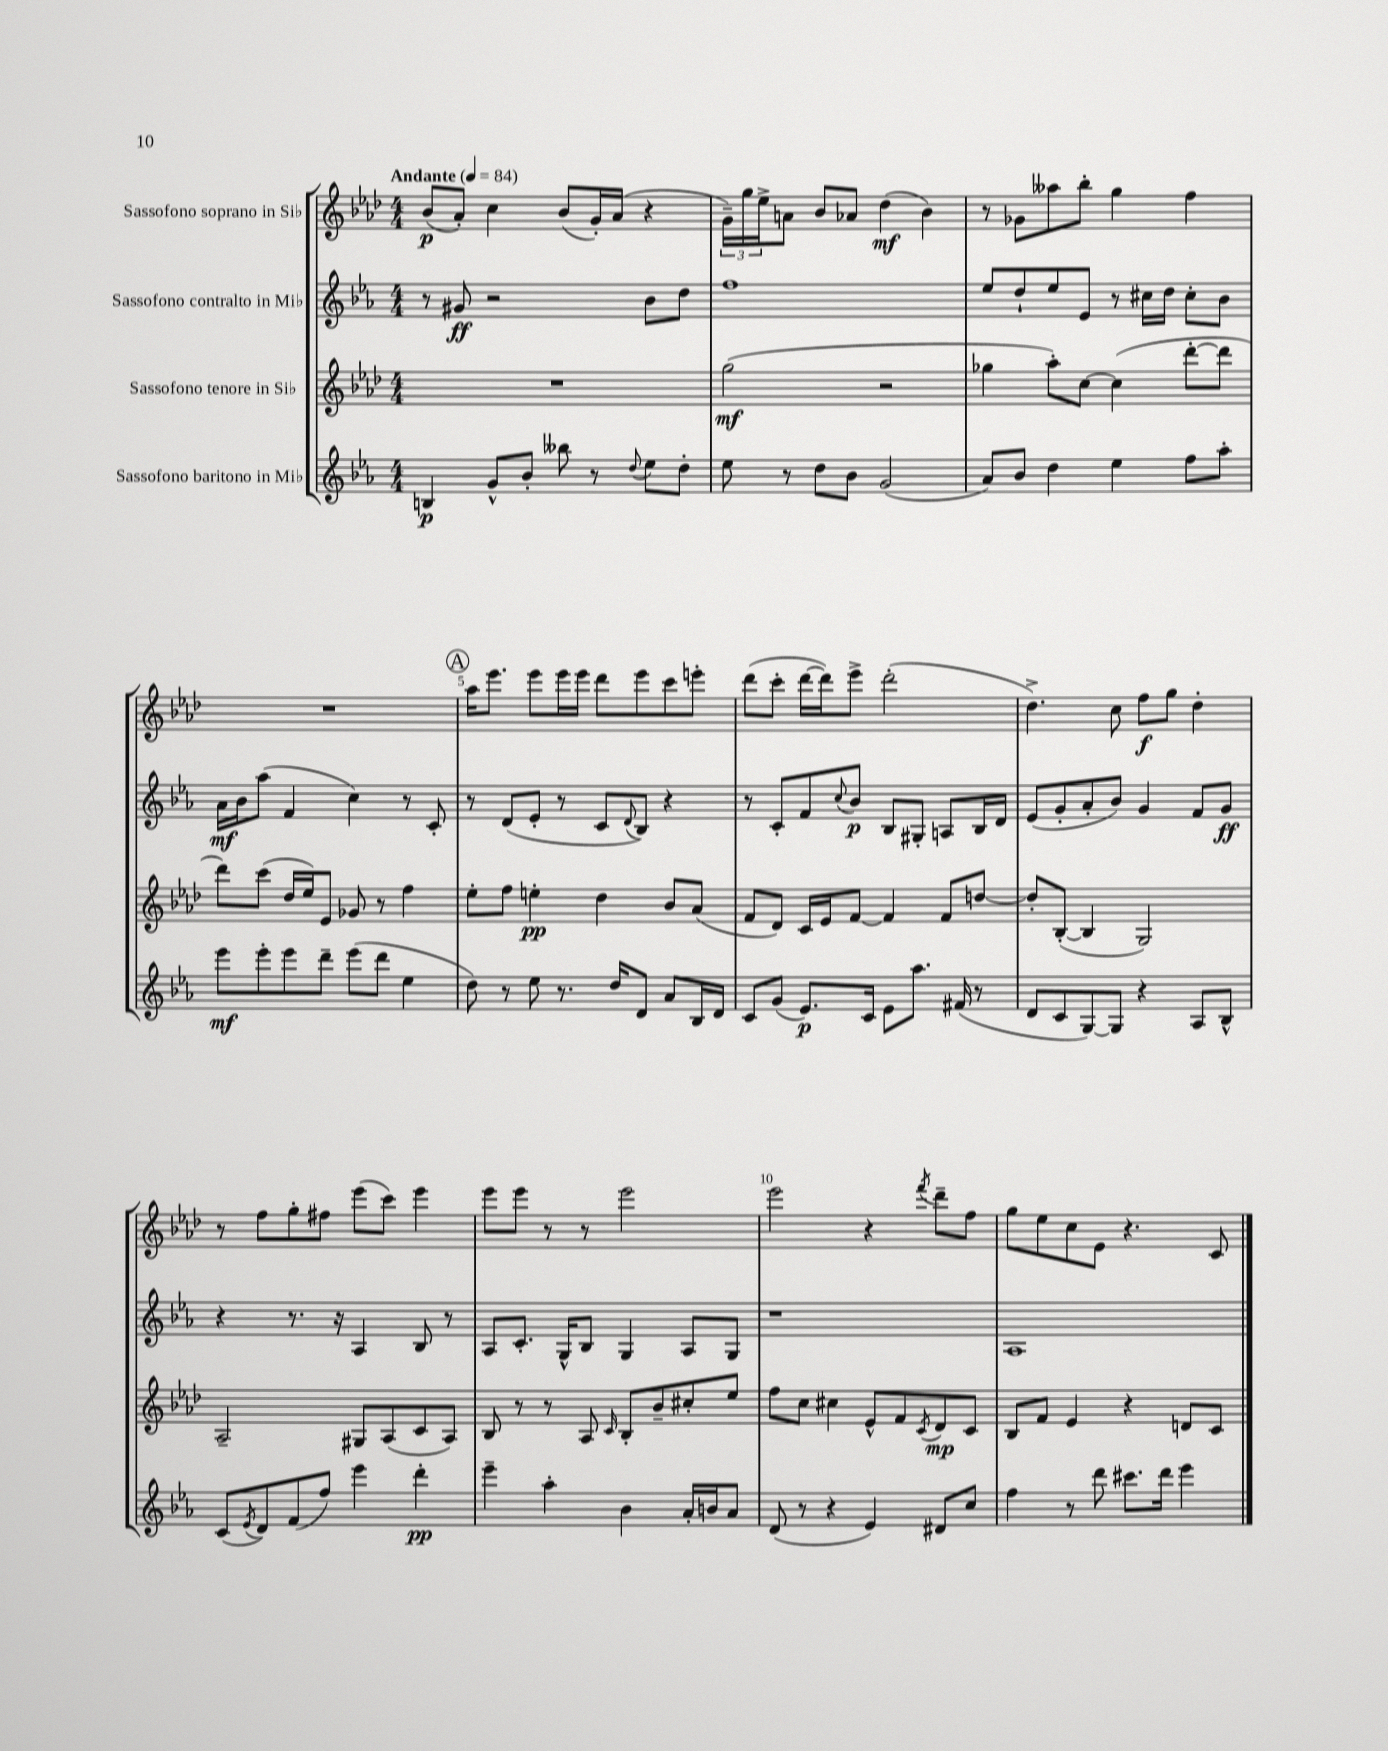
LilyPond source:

<<
\new StaffGroup <<
\new Staff = "s0" \with { instrumentName = "Sassofono soprano in Sib" } {
    \clef treble \key aes \major \numericTimeSignature \time 4/4 \tempo "Andante" 4 = 84
    bes'8\p( aes'8-.) c''4 bes'8( g'16-.) aes'16( r4 |
    \tuplet 3/2 { g'16--) g''16 ees''16-> } a'8 bes'8 aes'8 des''4\mf( bes'4) |
    r8 ges'8 aeses''8 bes''8-. g''4 f''4 |
    R1 |
    \mark \markup { \circle "A" } aes''16 ees'''8. ees'''8 ees'''16 ees'''16 des'''8 ees'''8 c'''8 e'''8-. |
    des'''8( c'''8-. des'''16~ des'''16) ees'''8-> des'''2-.( |
    des''4.->) c''8 f''8\f g''8 des''4-. |
    r8 f''8 g''8-. fis''8 ees'''8( c'''8) ees'''4 |
    ees'''8 ees'''8 r8 r8 ees'''2 |
    ees'''2 r4 \acciaccatura { f'''8 } des'''8-- f''8 |
    g''8 ees''8 c''8 ees'8 r4. c'8 \bar "|." |
}
\new Staff = "s1" \with { instrumentName = "Sassofono contralto in Mib" } {
    \clef treble \key ees \major \numericTimeSignature \time 4/4
    r8 gis'8\ff r2 bes'8 d''8 |
    f''1 |
    ees''8 d''8-! ees''8 ees'8 r8 cis''16 d''16 cis''8-. bes'8 |
    aes'16\mf bes'16 aes''8( f'4 c''4) r8 c'8-. |
    \mark \markup { \circle "A" } r8 d'8( ees'8-. r8 c'8 \appoggiatura { d'8 } bes8) r4 |
    r8 c'8-. f'8 \appoggiatura { c''8 } bes'8\p bes8 gis8-. a8 bes16 d'16 |
    ees'8( g'8-. aes'8-. bes'8) g'4 f'8 g'8\ff |
    r4 r8. r16 aes4 bes8 r8 |
    aes8 c'8.-. g16-^ bes8 g4 aes8 g8 |
    r1 |
    aes1 \bar "|." |
}
\new Staff = "s2" \with { instrumentName = "Sassofono tenore in Sib" } {
    \clef treble \key aes \major \numericTimeSignature \time 4/4
    R1 |
    g''2\mf( r2 |
    ges''4 aes''8-.) c''8~ c''4( des'''8~-. des'''8 |
    des'''8) c'''8( des''16 ees''16) ees'8 ges'8 r8 f''4 |
    \mark \markup { \circle "A" } ees''8-. f''8 e''4-.\pp des''4 bes'8 aes'8( |
    f'8 des'8) c'16 ees'16 f'8~ f'4 f'8 d''8~ |
    d''8-. bes8~-.( bes4 g2) |
    aes2-- gis8 aes8( c'8 aes8) |
    bes8 r8 r8 aes8 \grace { c'16 } bes8-. bes'8-- cis''8-. ees''8 |
    f''8 c''8 cis''4 ees'8-^ f'8 \acciaccatura { c'8 } des'8\mp c'8 |
    bes8 f'8 ees'4 r4 d'8 c'8 \bar "|." |
}
\new Staff = "s3" \with { instrumentName = "Sassofono baritono in Mib" } {
    \clef treble \key ees \major \numericTimeSignature \time 4/4
    b4\p g'8-^ bes'8-. beses''8 r8 \appoggiatura { d''8 } ees''8 d''8-. |
    ees''8 r8 d''8 bes'8 g'2( |
    aes'8) bes'8 d''4 ees''4 f''8 aes''8-. |
    ees'''8\mf ees'''8-. ees'''8 d'''8-- ees'''8( d'''8 ees''4 |
    \mark \markup { \circle "A" } d''8) r8 ees''8 r8. d''16 d'8 aes'8 bes16 d'16 |
    c'8 g'8( ees'8.\p) c'16 ees'8 aes''8. fis'16( r8 |
    d'8 c'8 g8~) g8 r4 aes8 bes8-^ |
    c'8( \acciaccatura { ees'8 } d'8) f'8( f''8) ees'''4 d'''4-.\pp |
    ees'''4-- aes''4-. bes'4 aes'16-. b'16 aes'8 |
    d'8( r8 r4 ees'4) dis'8 c''8 |
    f''4 r8 d'''8 cis'''8. d'''16 ees'''4 \bar "|." |
}
>>
>>
\layout { \context { \Score \override BarNumber.break-visibility = ##(#f #t #t) barNumberVisibility = #(every-nth-bar-number-visible 5) } }
